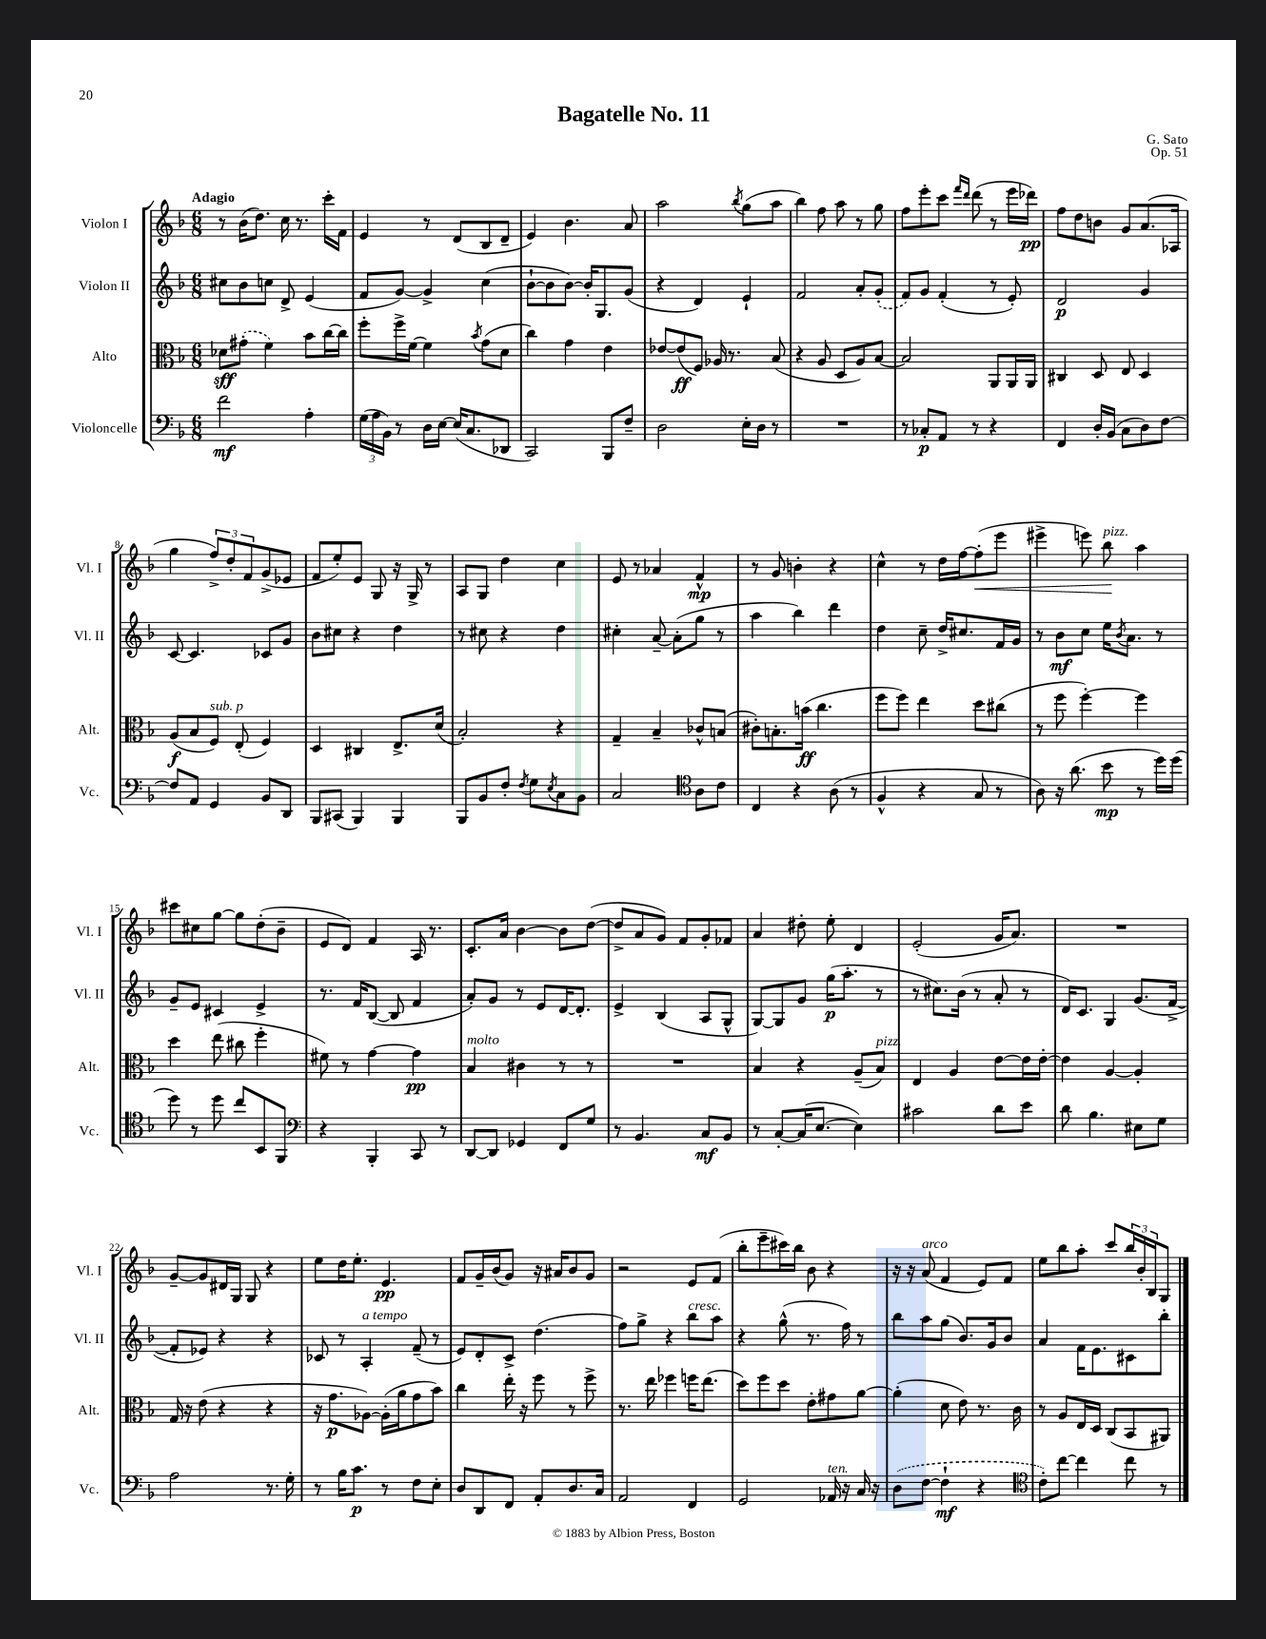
\header { title = "Bagatelle No. 11" composer = "G. Sato" opus = "Op. 51" }
<<
\new StaffGroup <<
\new Staff = "s0" \with { instrumentName = "Violon I" shortInstrumentName = "Vl. I" } {
    \clef treble \key f \major \numericTimeSignature \time 6/8 \tempo "Adagio"
    r8 bes'16( d''8.) c''16 r8. c'''16-. f'16 |
    e'4 r8 d'8( bes8 d'8-- |
    e'4) bes'4. a'8 |
    a''2 \acciaccatura { bes''8 } g''8( a''8 |
    bes''4) f''8 a''8 r8 g''8 |
    f''8 e'''8-. c'''8 \grace { f'''16 d'''16 } d'''8( r8 e'''16 des'''16\pp) |
    f''8 d''8 b'8 g'8 a'8.( aes16 |
    g''4 \tuplet 3/2 { f''8->) d''8-. f'8 } g'8->( ees'8 |
    f'8 e''8-.) e'8 g8 r16 g16-> r8 |
    a8 g8 d''4 c''4 |
    e'8 r8 aes'4 f'4-^\mp |
    r8 g'8 b'4-. r4 |
    c''4-^ r8 d''16 f''16~ f''8-.\<( e'''8 |
    eis'''4-> e'''8) bes''8\!^\markup { \italic "pizz." } a''4 |
    cis'''8 cis''8 g''8~ g''8 d''8-.( bes'8-- |
    e'8 d'8) f'4 a16 r8. |
    c'8.-. a'16 bes'4~ bes'8 d''8~( |
    d''8-> a'8 g'8) f'8 g'8-. fes'8 |
    a'4 dis''8-. e''8-. d'4 |
    e'2-.( g'16 a'8.) |
    R2. |
    g'8~-- g'8 dis'16 g16 g8 r4 |
    e''8 d''16 e''8.-. e'4.\pp |
    f'8 g'16-- bes'16( g'8) r16 ais'16 bes'8 g'8 |
    r2 e'8 f'8( |
    bes''8-. e'''8-- cis'''16) bes''16 bes'8 r4 |
    r16 r16 a'8^\markup { \italic "arco" }( f'4 e'8) f'8 |
    e''8 bes''8 a''8-. c'''8 \tuplet 3/2 { bes''16 bes'16-. bes16 } g8 \bar "|." |
}
\new Staff = "s1" \with { instrumentName = "Violon II" shortInstrumentName = "Vl. II" } {
    \clef treble \key f \major \numericTimeSignature \time 6/8
    cis''8 bes'8 c''8 d'8-> e'4( |
    f'8 g'8~) g'4-> c''4( |
    bes'8~-! bes'8 bes'8~) bes'16-. g8. g'8( |
    r4 d'4) e'4-! |
    f'2 a'8-. \once \slurDashed g'8-.( |
    f'8) g'8 f'4-.( r8 e'8-.) |
    d'2\p g'4 |
    c'8~ c'4. ces'8 g'8 |
    bes'8 cis''8 r4 d''4 |
    r8 cis''8 r4 d''4 |
    cis''4-. a'8~-- a'8-.( g''8 r8 |
    a''4 bes''4) d'''4 |
    d''4 c''8-- d''16-> cis''8. f'16 g'16 |
    r8 bes'8\mf c''8 e''16 \acciaccatura { bes'8 } a'8. r8 |
    g'8-- e'8 cis'4 e'4-> |
    r8. f'16 bes8~( bes8 f'4 |
    a'8-.) g'8 r8 e'8 d'16~ d'8.-. |
    e'4-> bes4( a8 g8-^ |
    g8~) g8 g'8 g''16\p( a''8.-. r8 |
    r8 cis''8.) bes'16( r8 a'8-. r8 |
    d'16) c'8. g4 g'8.( f'16~-> |
    f'8-. ees'8) r4 r4 |
    ces'8 r8 a4-.^\markup { \italic "a tempo" } f'8--( r8 |
    e'8) d'8-. c'8-> d''4.( |
    f''8) g''8-> r4 bes''8^\markup { \italic "cresc." } a''8 |
    r4 g''8-^( r8. f''16) r8 |
    bes''8 a''8 g''8( bes'8.) g'16 bes'8 |
    a'4 f'16 e'8. cis'8 bes''8-. \bar "|." |
}
\new Staff = "s2" \with { instrumentName = "Alto" shortInstrumentName = "Alt." } {
    \clef alto \key f \major \numericTimeSignature \time 6/8
    des'8\sff \once \slurDashed gis'8-.( f'4) bes'8 c''16~ c''16 |
    f''8-. f''16-> f'16~ f'4 \acciaccatura { bes'8 } g'8( d'8 |
    c''4) g'4 e'4 |
    ees'8~ ees'8\ff( f8) aes16 r8. bes8( |
    r4 a8 d8 a8) bes8~ |
    bes2 a,8 a,16 a,16 |
    cis4 d8 e8 d4 |
    a8\f( bes8 f8^\markup { \italic "sub. p" }) e8-.( f4) |
    d4 cis4 e8.-> d'16( |
    bes2-.) r4 |
    g4-- bes4-- ces'8-^ b8( |
    cis'8-.) b8.-. b'16\ff( c''4. |
    f''8 f''8) e''4 d''8 cis''8( |
    r8 f''8 f''4~-.) f''4 |
    d''4 e''8( cis''8 f''4-. |
    fis'8) r8 g'4~ g'4\pp |
    bes4^\markup { \italic "molto" } cis'4 r8 r8 |
    R2. |
    bes4 r4 a8--( bes8^\markup { \italic "pizz." }) |
    e4 a4 e'8~ e'16 e'16~-. |
    e'4 a4~ a4-. |
    g16 r16 e'8( r4 r4 |
    r16 g'8.\p aes8~) aes16-.( a'16 g'8 bes'8) |
    c''4 e''16-. r16 f''8 r8 f''8-> |
    r8. e''16 fes''4 f''16 e''8.( |
    d''8) f''8 d''8 e'8-. gis'8 a'8~ |
    a'4-.( d'8 e'8) r8. c'16 |
    r8 a8 e16 d16 c8( bes,8 ais,8) \bar "|." |
}
\new Staff = "s3" \with { instrumentName = "Violoncelle" shortInstrumentName = "Vc." } {
    \clef bass \key f \major \numericTimeSignature \time 6/8
    f'2\mf a4-. |
    \tuplet 3/2 { g16( a16 bes,16) } r8 d16 e16~ e16( c8. des,8 |
    c,2) bes,,8 f8-- |
    d2 e16-. d16 r8 |
    R2. |
    r8 ces8-.\p a,8 r8 r4 |
    f,4 d16-. bes,16( c8 d8) f8~ |
    f8 a,8 g,4 bes,8 d,8 |
    bes,,8 cis,8( bes,,4) bes,,4 |
    bes,,8 bes,8 f8-. \acciaccatura { f8 } g8 \acciaccatura { e8 } c8 bes,8 |
    c2 \clef tenor a8 c'8 |
    c4 r4 a8( r8 |
    f4-^ r4 g8 r8 |
    a8) r16 a'8.( bes'8\mp r8 d''16) d''16( |
    d''8) r8 d''8 c''8 bes,8 f,8 |
    \clef bass r4 bes,,4-. c,8 r8 |
    d,8~ d,8 ges,4 f,8 g8 |
    r8 bes,4. c8\mf bes,8 |
    r8 c8~-. c16( e8.~ e4) |
    cis'2 d'8 e'8 |
    d'8 bes4. eis8 g8 |
    a2 r8. g16-. |
    r8 bes16 c'8.\p r8 f8 e8-. |
    d8 d,8 f,8 a,8-. d8. c16 |
    a,2 f,4 |
    g,2 aes,16^\markup { \italic "ten." } r16 c16 r16 |
    \once \slurDashed d8( f8~ f4-!\mf r4 |
    \clef tenor c'8-.) c''8~ c''4 c''8 r8 \bar "|." |
}
>>
>>
